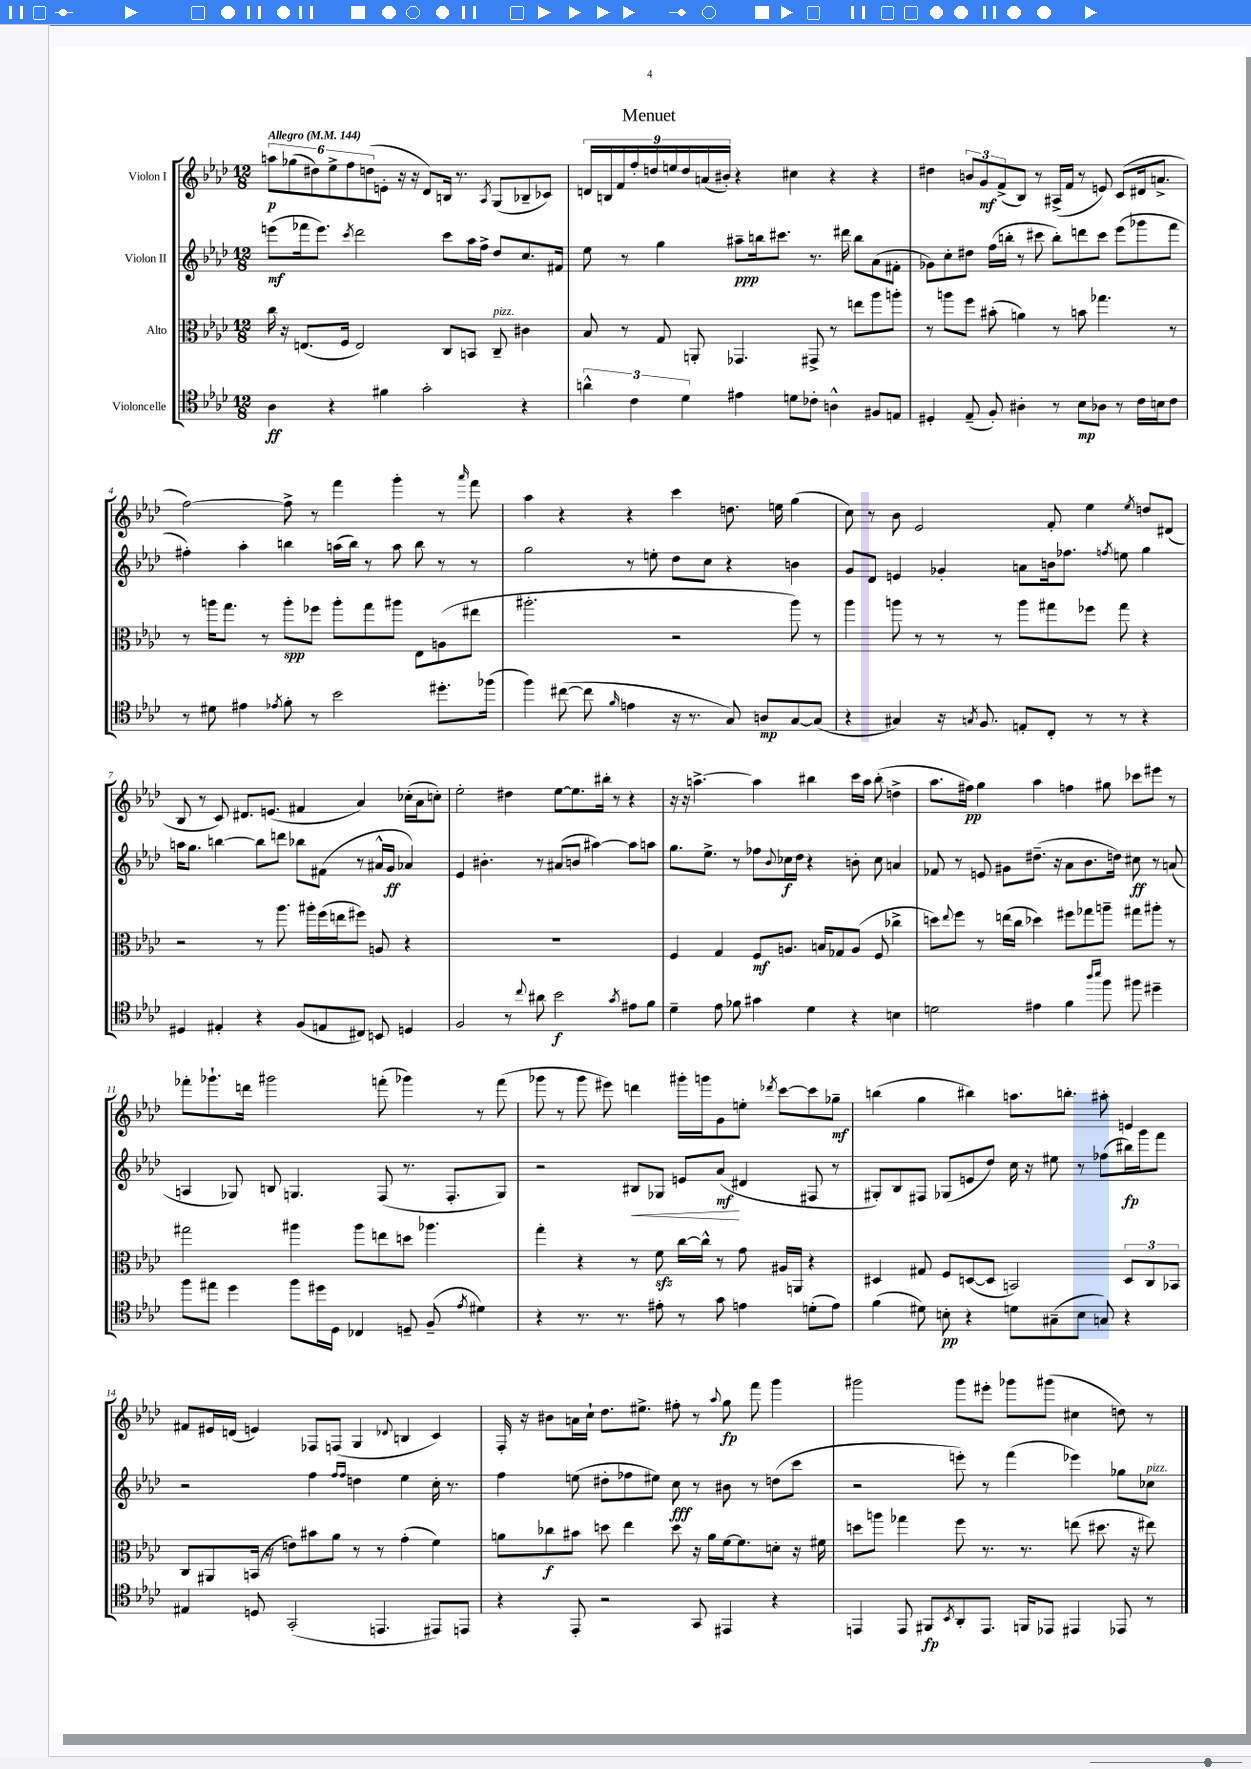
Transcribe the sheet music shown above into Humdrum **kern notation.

**kern	**kern	**kern	**kern
*staff4	*staff3	*staff2	*staff1
*clefC4	*clefC3	*clefG2	*clefG2
*k[b-e-a-d-]	*k[b-e-a-d-]	*k[b-e-a-d-]	*k[b-e-a-d-]
*M12/8	*M12/8	*M12/8	*M12/8
*MM144	*MM144	*MM144	*MM144
4A-\	16cc\	(8eee\L	12aa\L
.	16r	.	.
.	.	.	(12gg-\
.	(8.E/L	16fff-\k	.
.	.	.	12dd#\)
.	.	8.eee\J)	.
4r	.	.	12ee-^\
.	16F/Jk	.	.
.	.	.	12ff\
.	.	8qccc/	.
.	2E/)	2ddd-\	.
.	.	.	(12dd\
4f#\	.	.	8e'\J
.	.	.	16r
.	.	.	16r
2g'\	.	.	8d-/L)
.	8C/L	8ccc\L	16B/Jk
.	.	.	8.r
.	8BB/J	16aa-\L	.
.	.	16ff^\JJ	.
.	.	.	8qA-/
.	8C~/	8dd-/L	(8G/L
4r	4c#\	8.cc/	8B-~/
.	.	.	8c-/J)
.	.	16f#/Jk	.
=	=	=	=
6a^^\	8B-/	8ee-\	18d/LL
.	.	.	18B/
.	.	.	18f/
.	8r	8r	.
6c\	.	.	18ff'/
.	.	.	18dd/
.	8G/	4gg\	.
.	.	.	18ee/
6d-\	.	.	18dd/
.	8AA'/	.	.
.	.	.	(18a/
.	.	.	18b#'/JJ)
4e#\	4.GG-/	8aa#~\L	4r
.	.	16bb\k	.
.	.	8.ccc#\J	.
8d\L	.	.	4cc#\
8c-'\J	8GG#^/	8.r	.
4A^^\	8r	.	4r
.	.	16ddd#\	.
.	8ee\L	8bb\L	.
8F#/L	8aa-\	(8a-\	4r
8E/J	8aa'\J	8f#'\J	.
=	=	=	=
4D#'/	8r	8g-\L)	4dd#\
.	8aa\L	8cc'\	.
(8E-~/	8ff\J	8dd#\J	12b/L
.	.	.	12g/
8F'/)	(8b#'\	(16ff\LL	.
.	.	.	(12f^/
.	.	16bb'\JJ	.
4A#'\	4a\)	8r	8B-/J)
.	.	8ccc#\	8r
8r	8r	8bb'\L)	(16A#^/LL
.	.	.	16f/JJ
8B-\L	8b\	8ddd\	8r
8A-\J	4.gg-\	8ccc#\J	8e/)
8r	.	(8eee-\L	(8c/L
16c\LL	.	8ggg-\	16d#/k
16B\J	.	.	8.a^/J
8c\J	8r	8fff\J	.
=	=	=	=
8r	8r	4ff#'\)	[2ff\)
8d#\	16aa\LK	.	.
.	8.gg\J	.	.
4e#\	.	4aa-'\	.
.	8r	.	.
8qe-/	.	.	.
8f'\	8aa'\L	4bb\	8ff^\]
8r	8ff-\J	.	8r
2b-\	8aa'\L	(16aa\LL	4fff\
.	.	16bb\JJ)	.
.	8gg\	8r	.
.	8aa#\J	8aa\	4ggg'\
.	8E-\L	8bb\	.
8.dd#'\L	(8A\	8r	8r
.	.	.	16qqaaa-/
.	8ee#\J	8r	8fff\
(16ff-\Jk	.	.	.
=	=	=	=
4ff\)	2.aa#'\	2gg\	4aa-\
([8cc#\	.	.	4r
8cc#\]	.	.	.
16qqf/	.	.	.
4e\	.	8r	4r
.	.	8ee'\	.
16r	2r	8dd-\L	4ccc\
8.r	.	.	.
.	.	8cc\J	.
8G/)	.	4r	8.dd\
8A/L	.	.	.
.	.	.	16ee\
[8G/	8aa#\)	4b\	(4gg\
(8G/]J	8r	.	.
=	=	=	=
4r	4aa-\	8g/L	8cc\)
.	.	8d-/J	8r
4G#/)	8aa\	4e/	8b-\
.	8r	.	2e-/
16r	8r	4g-'/	.
8qG/	.	.	.
8.F/	.	.	.
.	8r	.	.
8E'/L	8aa\L	8a\L	.
8C'/J	8gg#\	16b\k	8f'/
.	.	8.ff-\J	.
8r	8ff-\J	.	4ee-\
.	.	8qff/	.
8r	8gg#\	8ee\	.
.	.	.	8qee-/
4r	4r	4gg\	8dd/L
.	.	.	(8d#/J
=	=	=	=
4D#/	2r	16aa\LK	8B-/
.	.	8.gg\J	.
.	.	.	8r
4E#'/	.	[4bb\	8c/)
.	.	.	8.d#/L
4r	8r	8bb\]L	.
.	.	.	(8.e/J
.	8.aa-\	8ddd\J	.
(8F/L	.	8bb-\L	4f#/
.	16aa#'\LL	.	.
8E/	(16ff\	(8f#\J	.
.	16ee\J	.	.
8C#/J)	8ff#\J)	8r	4a-/)
8BB/	8A/	16a#^^/LL	.
.	.	16g/JJ	.
4D/	4r	4a-/)	(16cc-'\LL
.	.	.	16a-\J
.	.	.	8cc'\J)
=	=	=	=
2F/	1.r	4e-/	2ee-'\
.	.	4.b#'\	.
8r	.	.	4dd#\
8qqcc/	.	.	.
8a#\	.	8r	.
2b-\	.	(8a#/L	[8ee-\L
.	.	8b/J	8.ee-\]
.	.	[4aa#\)	.
.	.	.	16bb#'\Jk
.	.	.	8r
8qg/	.	.	.
8e#\L	.	8aa#\]L	4r
8f\J	.	8aa\J	.
=	=	=	=
4d-~\	4F/	8.gg\L	16r
.	.	.	16r
.	.	.	[4.aa^\
.	.	8.ee-^\J	.
8e-\	4G/	.	.
8f-\	.	8r	.
4g#\	8F/L	8ff-\L	4aa\]
.	.	8qqb-/	.
.	8.A/J	16cc-\L	.
.	.	16dd-\JJ	.
4d-\	.	4r	4bb#\
.	16B/LK	.	.
.	8G-/	.	.
4r	(8A/J	8b'\	16ccc\LL
.	.	.	16aa\JJ
.	8F/	8cc-\	(8bb#'\
4B\	4cc-^\	4a/	4dd^\
=	=	=	=
2d\	8dd\L)	8f-/	8.aa-\L
.	8qqee-/	.	.
.	8ff\J	8r	.
.	.	.	16ff#\Jk)
.	8r	8e/	4gg\
.	(16ee\LL	8g#\L	.
.	16cc\JJ	.	.
4e#\	4dd-\)	(8.dd#~\J	4aa-\
.	.	16r	.
4f\	8ff#\L	8a-\L	4ff\
.	8gg-\	8.b-\	.
16qqaa-/LL	.	.	.
16qqbb-/JJ	.	.	.
8ff\	8aa~\J	.	8gg#\
.	.	16dd\Jk)	.
8ff#\	8gg#\L	8cc#\	8ccc-\L
4dd#~\	8aa#'\J	8r	8eee#\J
.	8r	(8a/	8r
=	=	=	=
8ff\L	2gg#\	4A/	8fff-'\L
8ee#\J	.	.	8.ggg-`\
4dd-\	.	8G-/)	.
.	.	.	16ddd\Jk
.	.	8B/	2ggg#\
8ff\L	4aa#\	4.G/	.
16dd#\L	.	.	.
16D-\JJ	.	.	.
4C-/	8aa#\L	.	.
.	8ee\	(8F/	(8fff'\
8D~/	8dd\J	8.r	4ggg-\)
(8F~/	4.aa-\	.	.
.	.	8.F'/L	.
8qe-/	.	.	.
4d#\)	.	.	8r
.	.	8G/J)	(8fff\
=	=	=	=
4r	4gg'\	2r	8ggg-\
.	.	.	8r
8.r	4r	.	8ggg-\
.	.	.	8eee#\)
8.r	.	.	.
.	8r	8B#/L	4ddd\
8e#'\	8f\	8G-/J	.
8r	[16cc\LL	8e/L	16ggg#'\LL
.	16cc^^\]JJ	.	16ggg\J
8g\	8r	(8a-/J	8g\
4e\	8g\	4d#/	8ee'\J
.	.	.	8qddd-/
.	16A#/LL	.	[8ccc\L
.	16AA/JJ	.	.
(8d'\L	4r	8F#/	8ccc\]
8e\J)	.	8r	8gg-~\J
=	=	=	=
(4f\	4D#/	8G#'/L)	(4bb\
.	.	8B-/	.
8d#\)	8G#/	8F#/J	4gg\
8B'\	8F/L	(8G-/L	.
4r	([8D/	8e/	4bb#\)
.	8D/]J	8dd-/J)	.
8d\L	2BB/)	16cc\	8.aa\L
.	.	16r	.
(8G#~\	.	8ee#\	.
.	.	.	8.bb'\J
8B\J	.	8r	.
8G/)	.	(8ff-\L	8aa#'\
4r	12D/L	16bb#\L)	4e/
.	.	16ggg\J	.
.	12C/	.	.
.	.	8fff\J	.
.	12BB-/J	.	.
=	=	=	=
4E#/	8C/L	2r	8f#/L
.	8AA#/	.	16e#/L
.	.	.	(16d/JJ
8D/	(16BB/Jk	.	4e/)
.	16r	.	.
(2GG'/	8e\L)	.	.
.	8b#\	4ff\	8F-/L
.	8a-\J	.	(8F/J
.	.	16qqff/LL	.
.	.	16qqff/JJ	.
.	8r	4dd\	4G/
4.EE/	8r	.	.
.	.	.	8qqd-/
.	(4g'\	4ee-\	4B/
8EE#/L)	4f\)	16cc'\	4c/)
.	.	8.r	.
8EE/J	.	.	.
=	=	=	=
4r	8a\L	4ff\	16F'/
.	.	.	16r
.	8cc-\	.	8b#\L
8EE-'/	8b#\J	(8ee\	16a\L
.	.	.	16cc`\JJ
2r	8dd\	8dd#'\L	8.dd-\L
.	4ee-\	8ff-\	.
.	.	.	8.ee#^\J
.	.	8ee#\J)	.
.	8dd\	8cc\	8ff#'\
8GG/	16r	8r	8r
.	16a\LL	.	.
.	.	.	8qqaa-/
4EE#/	[16f\J	8b#\	8gg\
.	8.f\]	.	.
.	.	8r	8fff\
4r	8d'\J	(8dd\L	4ggg\
.	16r	8ccc\J	.
.	16f#\	.	.
=	=	=	=
4EE/	8dd\L	2r	2ggg#\
.	8aa\J	.	.
8EE/	4gg-\	.	.
8FF#/L	.	.	.
8qBB-/	.	.	.
8AA-'/	8ff\	8eee'\)	8ggg#\L
8.EE/J	8.r	8r	8eee#'\J
.	.	(4fff\	8ggg-\L
16FF/LK	8.r	.	.
8EE-/J	.	.	(8ggg#\J
4EE#/	(8ee\	4eee-\)	4cc#\
.	8.dd#\	.	.
8EE-/	.	8gg-\L	8dd\)
.	16r	.	.
8r	8ee#\)	8cc-\J	8r
==	==	==	==
*-	*-	*-	*-
